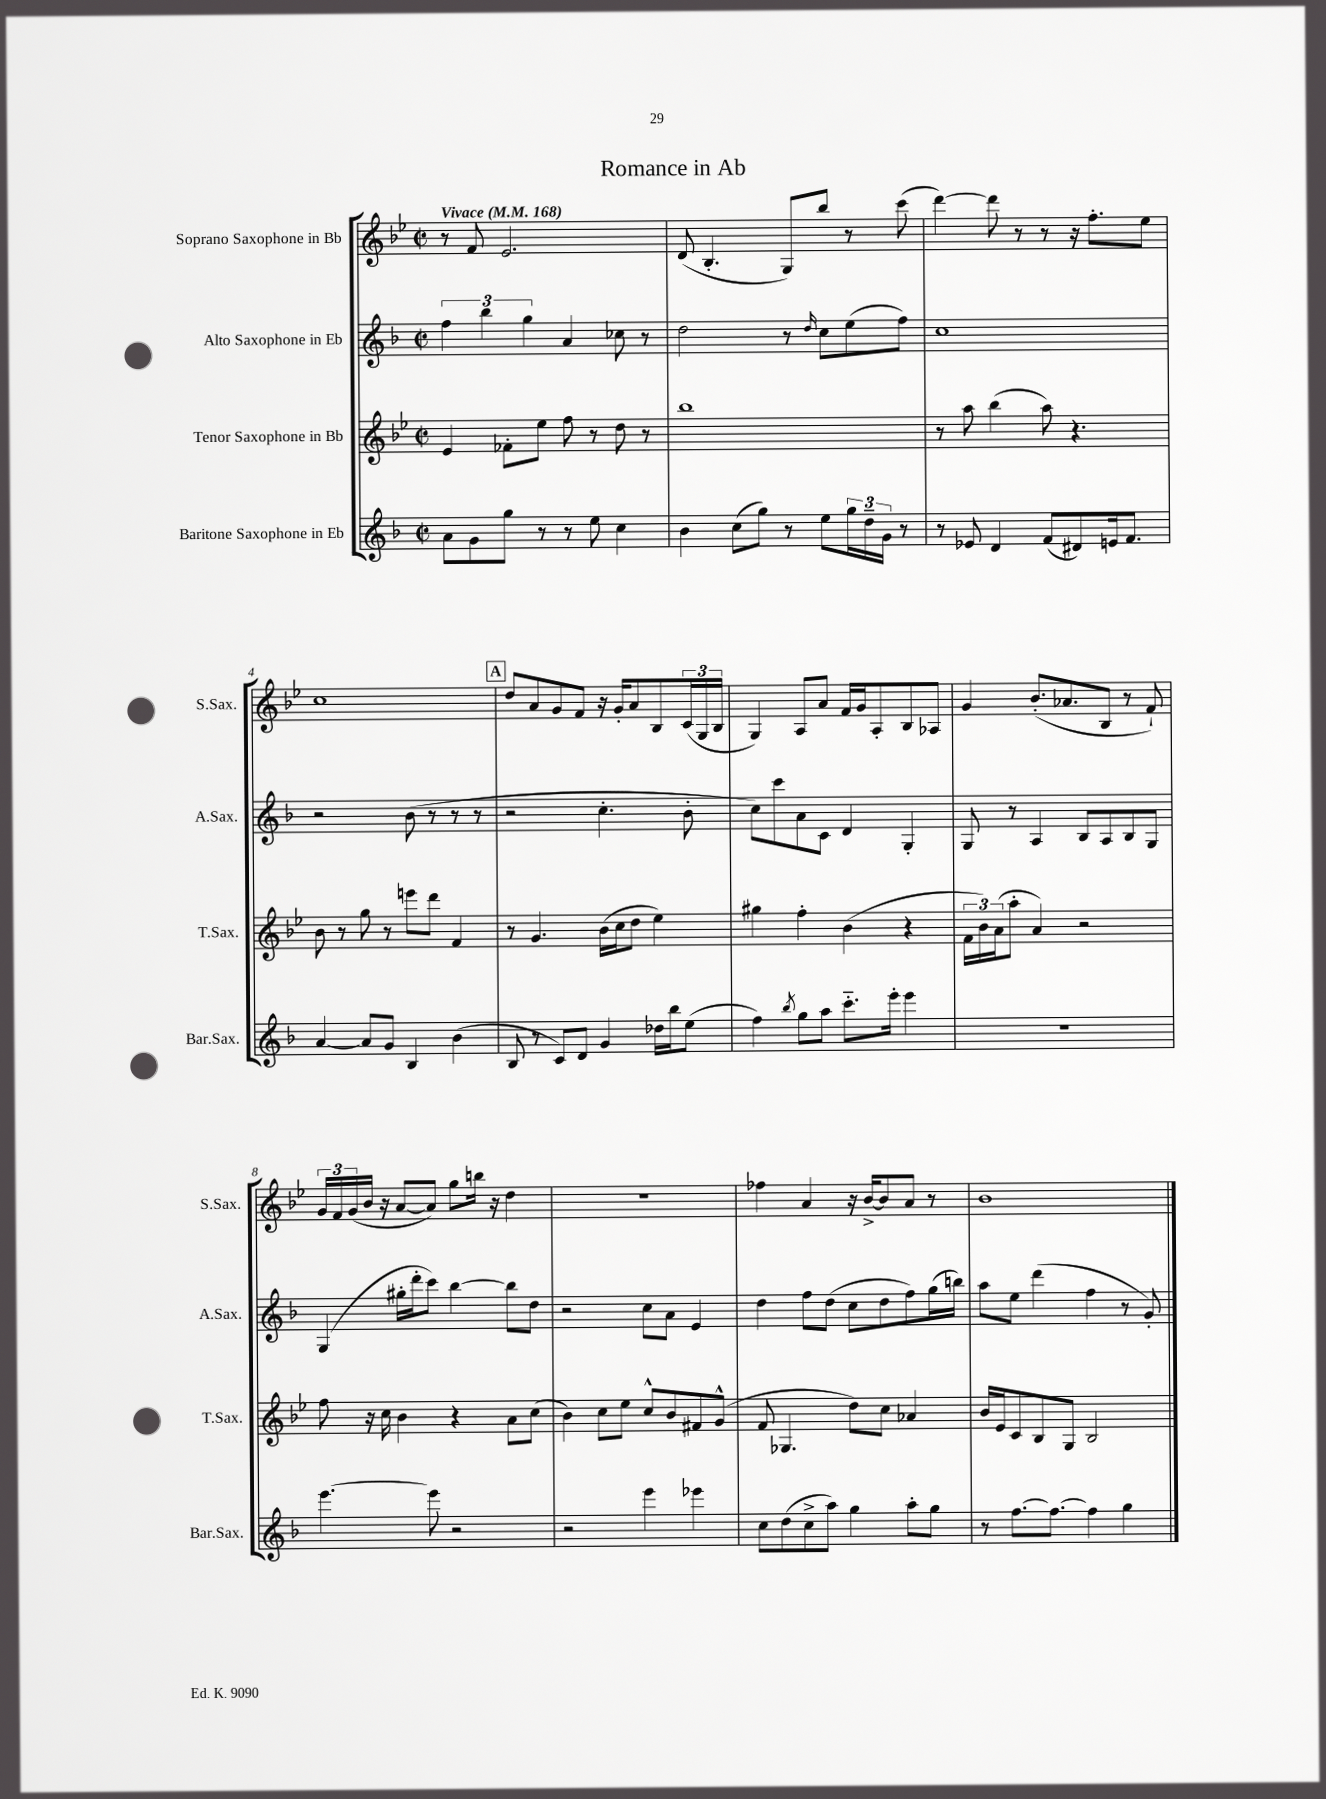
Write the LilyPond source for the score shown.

\header { title = "Romance in Ab" }
<<
\new StaffGroup <<
\new Staff = "s0" \with { instrumentName = "Soprano Saxophone in Bb" shortInstrumentName = "S.Sax." } {
    \clef treble \key bes \major \defaultTimeSignature \time 2/2 \tempo "Vivace" 4 = 168
    r8 f'8 ees'2. |
    d'8( bes4.-. g8) bes''8 r8 c'''8( |
    d'''4~) d'''8 r8 r8 r16 f''8.-. ees''8 |
    c''1 |
    \mark \markup { \box "A" } d''8 a'8 g'8 f'8 r16 g'16-. a'8 bes8 \tuplet 3/2 { c'16( g16 bes16 } |
    g4) a8 a'8 f'16 g'16 a8-. bes8 aes8 |
    g'4 bes'8.-.( aes'8. bes8 r8 f'8-!) |
    \tuplet 3/2 { g'16 f'16 g'16( } bes'16 r16 a'8~ a'8) g''8 b''16 r16 d''4 |
    r1 |
    fes''4 a'4 r16 bes'16~-> bes'8 a'8 r8 |
    bes'1 \bar "|." |
}
\new Staff = "s1" \with { instrumentName = "Alto Saxophone in Eb" shortInstrumentName = "A.Sax." } {
    \clef treble \key f \major \defaultTimeSignature \time 2/2
    \tuplet 3/2 { f''4 bes''4 g''4 } a'4 ces''8 r8 |
    d''2 r8 \grace { d''16 } c''8 e''8( f''8) |
    c''1 |
    r2 bes'8( r8 r8 r8 |
    \mark \markup { \box "A" } r2 c''4.-. bes'8-. |
    c''8) c'''8 a'8 c'8 d'4 g4-. |
    g8 r8 a4 bes8 a8 bes8 g8 |
    g4( gis''16-. d'''16-. c'''8) bes''4~ bes''8 d''8 |
    r2 c''8 a'8 e'4 |
    d''4 f''8 d''8( c''8 d''8 f''8) g''16( b''16) |
    a''8 e''8 d'''4( f''4 r8 g'8-.) \bar "|." |
}
\new Staff = "s2" \with { instrumentName = "Tenor Saxophone in Bb" shortInstrumentName = "T.Sax." } {
    \clef treble \key bes \major \defaultTimeSignature \time 2/2
    ees'4 fes'8-. ees''8 f''8 r8 d''8 r8 |
    bes''1 |
    r8 a''8 bes''4( a''8) r4. |
    bes'8 r8 g''8 r8 e'''8 d'''8 f'4 |
    \mark \markup { \box "A" } r8 g'4. bes'16( c''16 d''8 ees''4) |
    gis''4 f''4-. bes'4( r4 |
    \tuplet 3/2 { f'16 bes'16) a'16( } a''8-. a'4) r2 |
    f''8 r16 c''16 bes'4 r4 a'8 c''8( |
    bes'4) c''8 ees''8 c''8-^ bes'8 fis'8 g'8-^( |
    f'8 ges4. d''8) c''8 aes'4 |
    bes'16 ees'16 c'8 bes8 g8 bes2 \bar "|." |
}
\new Staff = "s3" \with { instrumentName = "Baritone Saxophone in Eb" shortInstrumentName = "Bar.Sax." } {
    \clef treble \key f \major \defaultTimeSignature \time 2/2
    a'8 g'8 g''8 r8 r8 e''8 c''4 |
    bes'4 c''8( g''8) r8 e''8 \tuplet 3/2 { g''16 d''16-- g'16 } r8 |
    r8 ees'8 d'4 f'8( dis'8) e'16 f'8. |
    a'4~ a'8 g'8 bes4 bes'4( |
    \mark \markup { \box "A" } bes8 r8 c'8) d'8 g'4 des''16 bes''16 e''8( |
    f''4) \acciaccatura { bes''8 } g''8 a''8 c'''8.-_ e'''16-. e'''4 |
    R1 |
    e'''4.~ e'''8 r2 |
    r2 e'''4 ees'''4 |
    c''8 d''8( c''8-> a''8) g''4 a''8-. g''8 |
    r8 f''8.~ f''8.~ f''4 g''4 \bar "|." |
}
>>
>>
